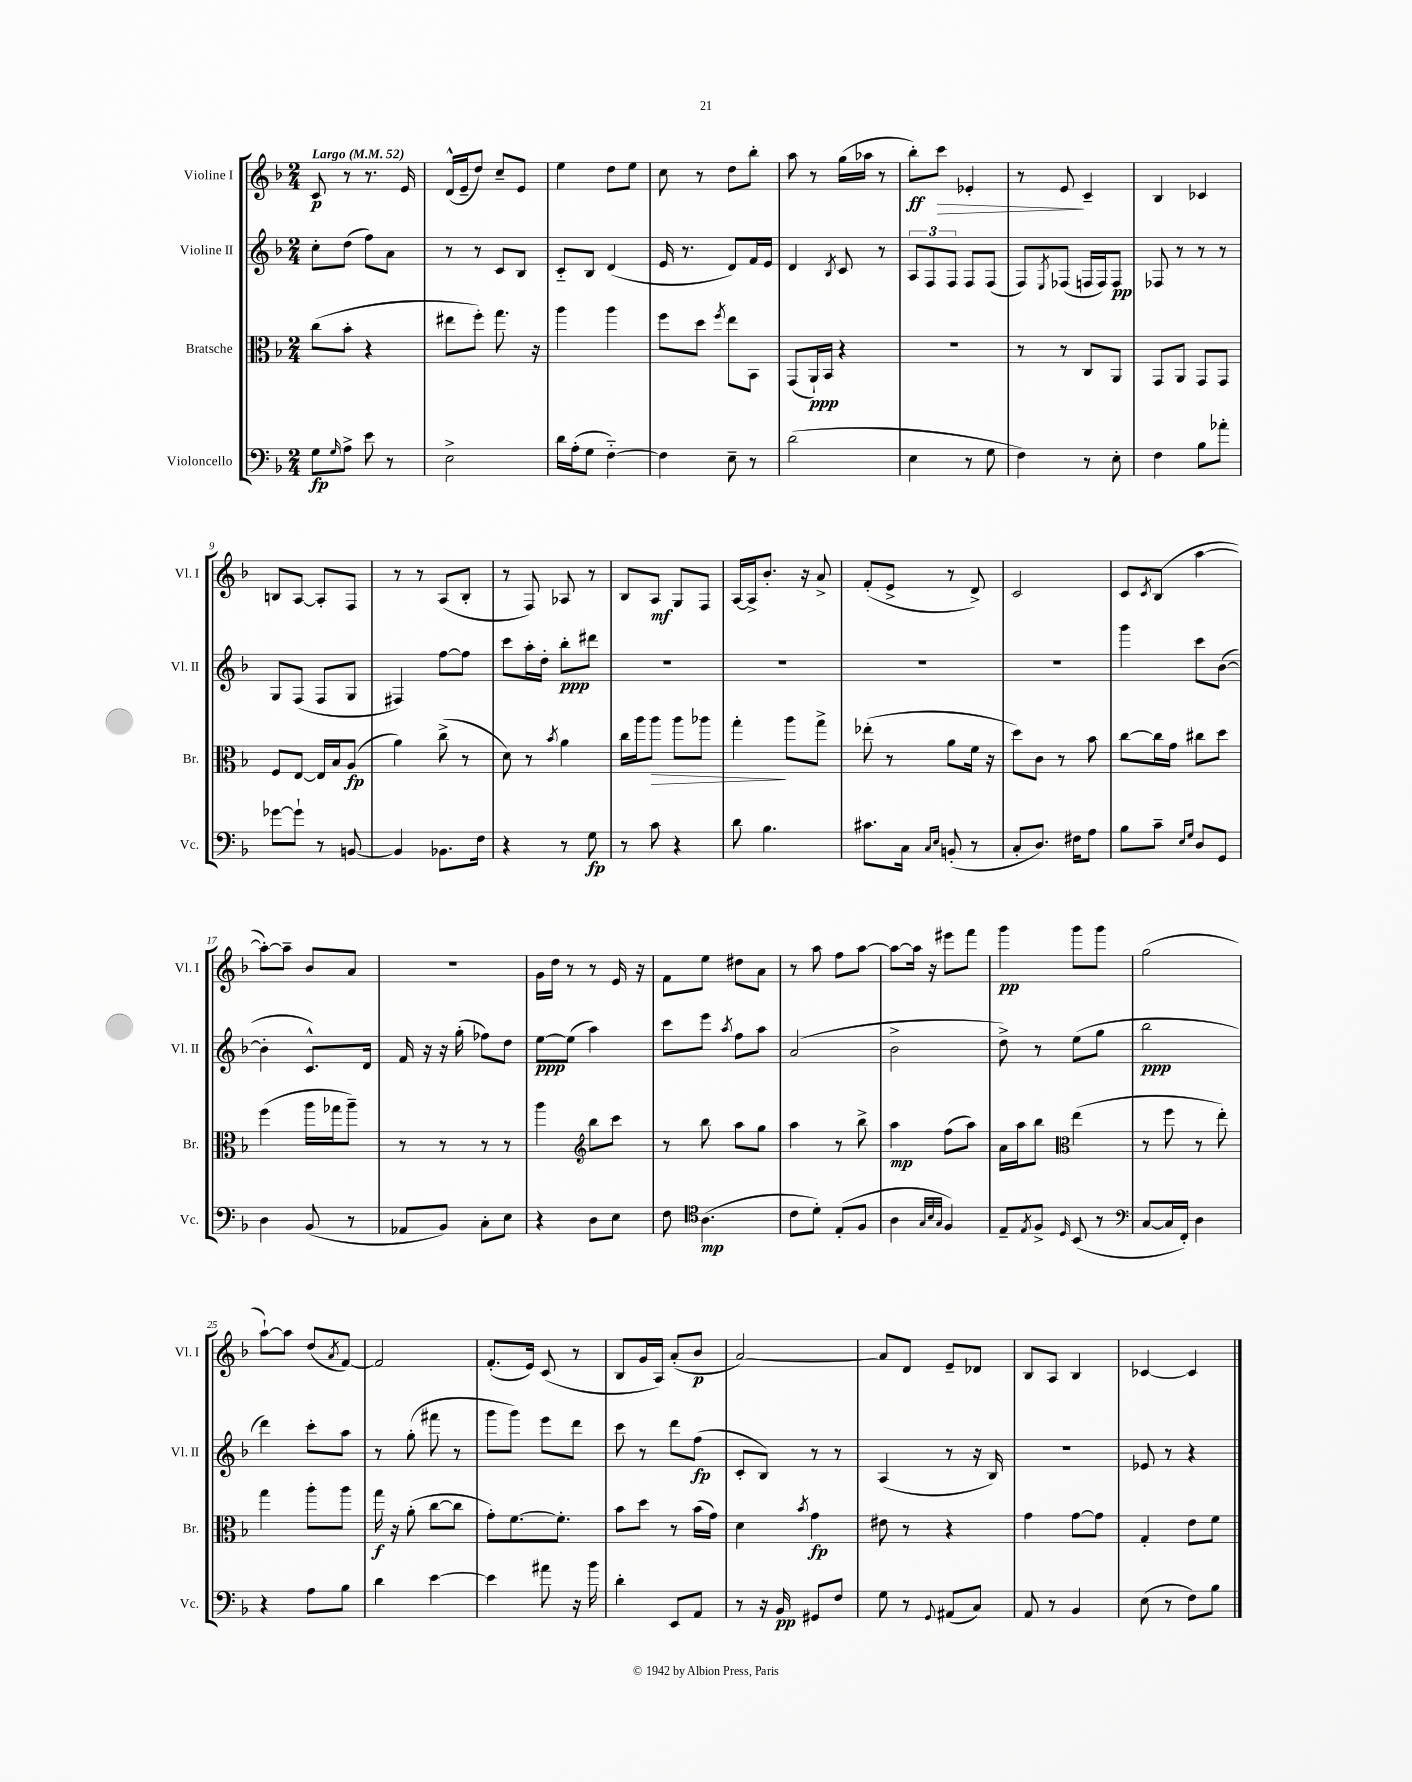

**kern	**kern	**kern	**kern
*staff4	*staff3	*staff2	*staff1
*clefF4	*clefC3	*clefG2	*clefG2
*k[b-]	*k[b-]	*k[b-]	*k[b-]
*M2/4	*M2/4	*M2/4	*M2/4
*MM52	*MM52	*MM52	*MM52
8G	(8cc	8cc'	8c
16qqG	.	.	.
8A^	8b-'	(8dd	8r
8e	4r	8ff)	8.r
8r	.	8a	.
.	.	.	16e
=	=	=	=
2E^	8ee#	8r	(16d^^
.	.	.	16e~
.	8ff')	8r	8dd)
.	8.gg	8c	8cc~
.	.	8B-	8e
.	16r	.	.
=	=	=	=
16d	4aa	8c'~	4ee
(16A'	.	.	.
8G	.	8B-	.
[4F'~)	4aa	(4d	8dd
.	.	.	8ee
=	=	=	=
4F]	8ff	16e	8cc
.	.	8.r	.
.	8dd	.	8r
.	8qff	.	.
8E~	8ee	8d)	8dd
8r	8BB-	16f	8bb-'
.	.	16e	.
=	=	=	=
(2d	(8GG	4d	8aa
.	16AA`)	.	8r
.	16BB-	.	.
.	.	8qB-	.
.	4r	8c	(16gg
.	.	.	16aa-
.	.	8r	8r
=	=	=	=
4E	2r	12A	8bb-')
.	.	12F	.
.	.	.	8ccc
.	.	12F	.
8r	.	8F	4e-'
8G	.	(8F	.
=	=	=	=
4F)	8r	8F)	8r
.	.	8qE	.
.	8r	(8F-	8e
8r	8C	16F	4c~
.	.	16F)	.
8E'	8AA	8F	.
=	=	=	=
4F	8GG	8F-	4B-
.	8AA	8r	.
8B-	8GG	8r	4c-
8a-'	8GG	8r	.
=	=	=	=
[8g-	8F	8G	8B
8g-`]	[8E	(8F	[8A
8r	16E]	8F	8A']
.	16B-	.	.
[8BB	(8A	8G	8F
=	=	=	=
4BB]	4a)	4F#)	8r
.	.	.	8r
8.BB-	(8cc^	[8ff	(8A
.	8r	8ff]	8B-'
16F	.	.	.
=	=	=	=
4r	8d)	8ccc	8r
.	8r	16aa'	8F)
.	.	16dd'	.
.	8qb-	.	.
8r	4a	8bb-'	8A-
8G	.	8ddd#	8r
=	=	=	=
8r	16cc	2r	8B-
.	16aa	.	.
8c	8aa	.	8A
4r	8aa	.	8G
.	8aa-	.	8F
=	=	=	=
8d	4gg'	2r	[16A
.	.	.	16A^]
4.B-	.	.	8.b-'
.	8aa	.	.
.	.	.	16r
.	8gg^	.	8a^
=	=	=	=
8.c#	(8ee-'	2r	(8f'
.	8r	.	8e^
16C	.	.	.
16qqC	.	.	.
16qqE	.	.	.
(8BB'	8a	.	8r
8r	16f	.	8d^)
.	16r	.	.
=	=	=	=
8C'	8dd)	2r	2c
8.D)	8c	.	.
.	8r	.	.
16F#	.	.	.
8A	8b-	.	.
=	=	=	=
8B-	[8cc	4ggg	8c
.	.	.	8qc
8c~	16cc]	.	(8B-
.	16g	.	.
16qqE	.	.	.
16qqG	.	.	.
8D	8cc#	8ccc	[4aa
8GG	8dd	([8b-	.
=	=	=	=
4D	(4ff	4b-']	8aa'_)
.	.	.	8aa~]
(8BB-	16aa	8.c^^)	8b-
.	16gg-	.	.
8r	8aa~)	.	8a
.	.	16d	.
=	=	=	=
8AA-	8r	16f	2r
.	.	16r	.
8BB-)	8r	16r	.
.	.	(16gg'	.
8C'	8r	8ff-)	.
8E	8r	8dd	.
=	=	=	=
4r	4aa	[8ee	16g
.	.	.	16dd
.	.	(8ee]	8r
*	*clefG2	*	*
8D	8bb-	4aa)	8r
8E	8ccc	.	16e
.	.	.	16r
=	=	=	=
8F	8r	8ccc	8f
*clefC4	*	*	*
(4.A	8bb-	8eee	8ee
.	.	8qaa	.
.	8aa	8ff	8dd#
.	8gg	8aa	8a
=	=	=	=
8c	4aa	(2a	8r
8d')	.	.	8aa
(8E'	8r	.	8ff
8F	8bb-^	.	[8aa
=	=	=	=
4A	4aa	2b-^	8aa_
.	.	.	16aa]
.	.	.	16r
32qqG	.	.	.
32qqB-	.	.	.
32qqG	.	.	.
4F)	(8ff	.	8eee#
.	8aa)	.	8fff
=	=	=	=
8E~	16a	8dd^)	4ggg
.	16aa	.	.
8qE	.	.	.
8F^	8bb-	8r	.
*	*clefC3	*	*
16qqD	.	.	.
(8BB-	(4ee	(8ee	8ggg
8r	.	8gg	8ggg
=	=	=	=
*clefF4	*	*	*
[8C	8r	2bb-	(2gg
16C]	8ff	.	.
16FF')	.	.	.
4D	8r	.	.
.	8ee')	.	.
=	=	=	=
4r	4gg	4ddd)	[8aa`)
.	.	.	8aa]
8A	8aa'	8ccc'	(8dd
.	.	.	8qa
8B-	8aa	8aa	[8f)
=	=	=	=
4d	16gg	8r	2f]
.	16r	.	.
.	(8a'	(8gg'	.
[4e	[8cc	8fff#	.
.	8cc]	8r	.
=	=	=	=
4e]	8g')	8ggg	(8.f'
.	[8.f	8ggg)	.
.	.	.	16e)
8a#	.	8eee	(8c
.	8.f']	.	.
16r	.	8ddd	8r
16b-	.	.	.
=	=	=	=
4d'	8b-	8ccc	8B-
.	8dd	8r	16g
.	.	.	16A)
8EE	8r	8ddd	(8a'
8AA	(16b-	(8ff	8b-
.	16g)	.	.
=	=	=	=
8r	4d	8c'	[2a)
16r	.	8B-)	.
16BB-	.	.	.
.	8qb-	.	.
8GG#	4g	8r	.
8F	.	8r	.
=	=	=	=
8G	8e#	(4A	8a]
8r	8r	.	8d
8qqGG	.	.	.
(8AA#	4r	8r	8e~
8C)	.	16r	8d-
.	.	16B-)	.
=	=	=	=
8AA	4g	2r	8B-
8r	.	.	8A
4BB-	[8g	.	4B-
.	8g]	.	.
=	=	=	=
(8E	4G'	8e-	[4c-
8r	.	8r	.
8F)	8e	4r	4c-]
8B-	8f	.	.
==	==	==	==
*-	*-	*-	*-
